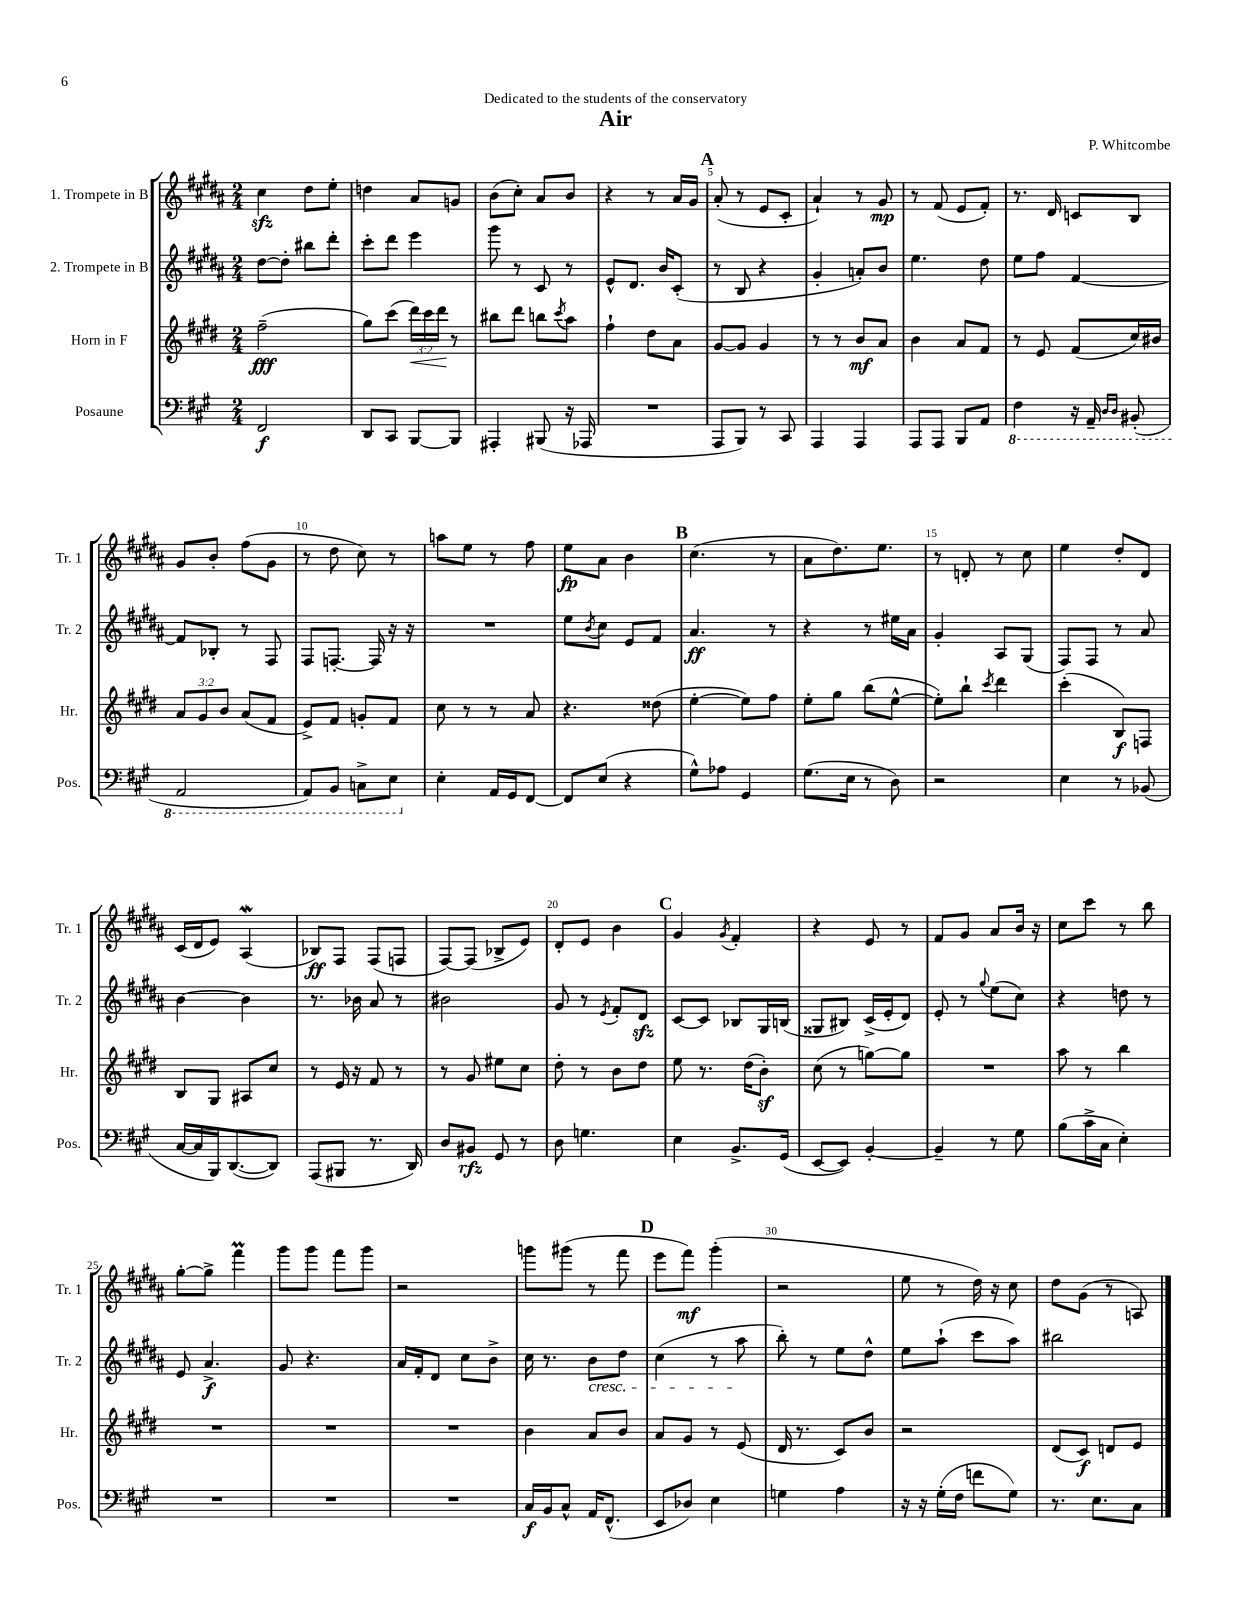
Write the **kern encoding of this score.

**kern	**dynam	**kern	**dynam	**kern	**dynam	**kern	**dynam
*part4	*part4	*part3	*part3	*part2	*part2	*part1	*part1
*staff4	*staff4	*staff3	*staff3	*staff2	*staff2	*staff1	*staff1
*I"Posaune	*	*I"Horn in F	*	*I"2. Trompete in B	*	*I"1. Trompete in B	*
*I'Pos.	*	*I'Hr.	*	*I'Tr. 2	*	*I'Tr. 1	*
*clefF4	*	*clefG2	*	*clefG2	*	*clefG2	*
*k[f#c#g#]	*	*k[f#c#g#d#]	*	*k[f#c#g#d#a#]	*	*k[f#c#g#d#a#]	*
*M2/4	*	*M2/4	*	*M2/4	*	*M2/4	*
=1	=1	=1	=1	=1	=1	=1	=1
2FF#/	f	(2ff#~\	fff	[8dd#\L	.	4cc#zz\	.
.	.	.	.	8dd#'\J]	.	.	.
.	.	.	.	8bb#X\L	.	8dd#\L	.
.	.	.	.	8ddd#'\J	.	8ee'\J	.
=2	=2	=2	=2	=2	=2	=2	=2
8DD/L	.	8gg#\L)	.	8ccc#'\L	.	4ddn\	.
8CC#/J	.	(8ccc#\J	.	8ddd#\J	.	.	.
!	!	!	!LO:HP:b	!	!	!	!
[8BBB/L	.	24ddd#\LL)	<	4eee\	.	8a#/L	.
.	.	24ccc#\	.	.	.	.	.
.	.	24ddd#\JJ	.	.	.	.	.
8BBB/J]	.	8r	[	.	.	8gn/J	.
=3	=3	=3	=3	=3	=3	=3	=3
4AAA#X'/	.	8bb#X\L	.	8ggg#\	.	(8b\L	.
.	.	8ddd#\J	.	8r	.	8cc#'\J)	.
(8BBB#X/	.	8bbn\L	.	8c#/	.	8a#/L	.
.	.	8qccc#/	.	.	.	.	.
16r	.	8aa\J	.	8r	.	8b/J	.
16AAA-X/	.	.	.	.	.	.	.
=4	=4	=4	=4	=4	=4	=4	=4
2r	.	4ff#`\	.	8e^^/L	.	4r	.
.	.	.	.	8.d#/J	.	.	.
.	.	8dd#\L	.	.	.	8r	.
.	.	.	.	16b/KL	.	.	.
.	.	8a\J	.	(8c#'/J	.	16a#/LL	.
.	.	.	.	.	.	16g#/JJ	.
!!LO:REH:place=s1:t=A
=5	=5	=5	=5	=5	=5	=5	=5
8AAA/L	.	[8g#/L	.	8r	.	(8a#'/	.
8BBB/J)	.	8g#/J]	.	8B/	.	8r	.
8r	.	4g#/	.	4r	.	8e/L	.
8CC#/	.	.	.	.	.	8c#'/J	.
=6	=6	=6	=6	=6	=6	=6	=6
4AAA/	.	8r	.	4g#'/	.	4a#`/)	.
.	.	8r	.	.	.	.	.
4AAA/	.	8b/L	mf	8an'/L)	.	8r	.
.	.	8a/J	.	8b/J	.	8g#/	mp
=7	=7	=7	=7	=7	=7	=7	=7
8AAA/L	.	4b\	.	4.ee\	.	8r	.
8AAA/J	.	.	.	.	.	(8f#/	.
8BBB/L	.	8a/L	.	.	.	8e/L	.
8AA/J	.	8f#/J	.	8dd#\	.	8f#'/J)	.
=8	=8	=8	=8	=8	=8	=8	=8
*8ba	*	*	*	*	*	*	*
4FF#\	.	8r	.	8ee\L	.	8.r	.
.	.	8e/	.	8ff#\J	.	.	.
.	.	.	.	.	.	16d#/	.
16r	.	(8f#/L	.	[4f#/	.	8cn/L	.
16AAA~/	.	.	.	.	.	.	.
16qqDD/LL	.	.	.	.	.	.	.
16qqDD/JJ	.	.	.	.	.	.	.
(8BBB#X'/	.	16cc#/L)	.	.	.	8B/J	.
.	.	16b#X/JJ	.	.	.	.	.
!!LO:LB:g=z
=9	=9	=9	=9	=9	=9	=9	=9
2AAA/	.	12a/L	.	8f#/L]	.	8g#/L	.
.	.	12g#/	.	.	.	.	.
.	.	.	.	8B-X'/J	.	8b'/J	.
.	.	12b/J	.	.	.	.	.
.	.	(8a/L	.	8r	.	(8ff#\L	.
.	.	8f#/J	.	8F#/	.	8g#\J	.
=10	=10	=10	=10	=10	=10	=10	=10
8AAA/L)	.	8e^/L)	.	8F#/L	.	8r	.
8BBB/J	.	8f#/J	.	[8.Fn'/J	.	8dd#\	.
8CCn^\L	.	8gn'/L	.	.	.	8cc#\)	.
.	.	.	.	16F/]	.	.	.
8EE\J	.	8f#/J	.	16r	.	8r	.
.	.	.	.	16r	.	.	.
=11	=11	=11	=11	=11	=11	=11	=11
*X8ba	*	*	*	*	*	*	*
4E'\	.	8cc#\	.	2r	.	8aan\L	.
.	.	8r	.	.	.	8ee\J	.
16AA/LL	.	8r	.	.	.	8r	.
16GG#/J	.	.	.	.	.	.	.
[8FF#/J	.	8a/	.	.	.	8ff#\	.
=12	=12	=12	=12	=12	=12	=12	=12
8FF#/L]	.	4.r	.	8ee\L	.	8ee\L	fp
.	.	.	.	8qb/	.	.	.
(8E/J	.	.	.	8cc#\J	.	8a#\J	.
4r	.	.	.	8e/L	.	4b\	.
.	.	(8dd##X\	.	8f#/J	.	.	.
!!LO:REH:place=s1:t=B
=13	=13	=13	=13	=13	=13	=13	=13
8G#^^\L)	.	[4ee'\	.	4.a#/	ff	(4.cc#\	.
8A-X\J	.	.	.	.	.	.	.
4GG#/	.	8ee\L])	.	.	.	.	.
.	.	8ff#\J	.	8r	.	8r	.
=14	=14	=14	=14	=14	=14	=14	=14
(8.G#\L	.	8ee'\L	.	4r	.	8a#\L	.
.	.	8gg#\J	.	.	.	8.dd#\)	.
16E\Jk	.	.	.	.	.	.	.
8r	.	(8bb\L	.	8r	.	.	.
.	.	.	.	.	.	8.ee\J	.
8D\)	.	[8ee^^\J	.	16ee#X\LL	.	.	.
.	.	.	.	16a#\JJ	.	.	.
=15	=15	=15	=15	=15	=15	=15	=15
2r	.	8ee'\L])	.	4g#'/	.	8r	.
.	.	8bb`\J	.	.	.	8dn'/	.
.	.	8qccc#/	.	.	.	.	.
.	.	4ddd#\	.	8A#/L	.	8r	.
.	.	.	.	(8G#/J	.	8cc#\	.
=16	=16	=16	=16	=16	=16	=16	=16
4E\	.	(4ccc#'\	.	8F#/L)	.	4ee\	.
.	.	.	.	8F#/J	.	.	.
8r	.	8B/L)	f	8r	.	8dd#'/L	.
(8BB-X/	.	8Fn/J	.	8a#/	.	8d#/J	.
!!LO:LB:g=z
=17	=17	=17	=17	=17	=17	=17	=17
[16C#/LL	.	8B/L	.	[4b\	.	(16c#/LL	.
16C#/]	.	.	.	.	.	16d#/J	.
16BBB/J)	.	8G#/J	.	.	.	8e/J)	.
([8.DD/	.	.	.	.	.	.	.
.	.	8A#X/L	.	4b\]	.	(4A#W/	.
8DD/J])	.	8cc#/J	.	.	.	.	.
=18	=18	=18	=18	=18	=18	=18	=18
(8AAA/L	.	8r	.	8.r	.	8B-X/L)	ff
8BBB#X/J	.	16e/	.	.	.	8F#/J	.
.	.	16r	.	16b-X\	.	.	.
8.r	.	8f#/	.	8a#/	.	(8F#/L	.
.	.	8r	.	8r	.	8Fn/J	.
16DD/)	.	.	.	.	.	.	.
=19	=19	=19	=19	=19	=19	=19	=19
8D/L	.	8r	.	2b#X\	.	[8F#/L)	.
8BB#X/J	rfz	8g#/	.	.	.	(8F#/J]	.
8GG#/	.	8ee#X\L	.	.	.	8B-X^/L	.
8r	.	8cc#\J	.	.	.	8e/J)	.
=20	=20	=20	=20	=20	=20	=20	=20
8D\	.	8dd#'\	.	8g#/	.	8d#'/L	.
4.Gn\	.	8r	.	8r	.	8e/J	.
.	.	.	.	8qe/	.	.	.
.	.	8b\L	.	8f#'/L	.	4b\	.
.	.	8dd#\J	.	8d#zz/J	.	.	.
!!LO:REH:place=s1:t=C
=21	=21	=21	=21	=21	=21	=21	=21
4E\	.	8ee\	.	[8c#/L	.	4g#/	.
.	.	8.r	.	8c#/J]	.	.	.
.	.	.	.	.	.	8qg#/	.
8.BB^/L	.	.	.	8B-X/L	.	4f#'/	.
.	.	(16dd#\KL	.	.	.	.	.
.	.	8bz'\J)	.	16G#/L	.	.	.
(16GG#/Jk	.	.	.	(16Bn/JJ	.	.	.
=22	=22	=22	=22	=22	=22	=22	=22
[8EE/L	.	(8cc#\	.	8G##X/L	.	4r	.
8EE/J])	.	8r	.	8B#X/J)	.	.	.
[4BB'/	.	[8ggn\L)	.	(16c#^/LL	.	8e/	.
.	.	.	.	16e'/J	.	.	.
.	.	8gg\J]	.	8d#/J)	.	8r	.
=23	=23	=23	=23	=23	=23	=23	=23
4BB~/]	.	2r	.	8e'/	.	8f#/L	.
.	.	.	.	8r	.	8g#/J	.
.	.	.	.	8qqgg#/	.	.	.
8r	.	.	.	(8ee\L	.	8a#/L	.
8G#\	.	.	.	8cc#\J)	.	16b/Jk	.
.	.	.	.	.	.	16r	.
=24	=24	=24	=24	=24	=24	=24	=24
(8B\L	.	8aa\	.	4r	.	8cc#\L	.
16c#^\L	.	8r	.	.	.	8ccc#\J	.
16C#\JJ	.	.	.	.	.	.	.
4E'\)	.	4bb\	.	8ddn\	.	8r	.
.	.	.	.	8r	.	8bb\	.
!!LO:LB:g=z
=25	=25	=25	=25	=25	=25	=25	=25
2r	.	2r	.	8e/	.	[8gg#'\L	.
.	.	.	.	4.a#^/	f	8gg#^\J]	.
.	.	.	.	.	.	4fff#M\	.
=26	=26	=26	=26	=26	=26	=26	=26
2r	.	2r	.	8g#/	.	8ggg#\L	.
.	.	.	.	4.r	.	8ggg#\J	.
.	.	.	.	.	.	8fff#\L	.
.	.	.	.	.	.	8ggg#\J	.
=27	=27	=27	=27	=27	=27	=27	=27
2r	.	2r	.	16a#/LL	.	2r	.
.	.	.	.	16f#'/J	.	.	.
.	.	.	.	8d#/J	.	.	.
.	.	.	.	8cc#\L	.	.	.
.	.	.	.	8b^\J	.	.	.
=28	=28	=28	=28	=28	=28	=28	=28
16C#/LL	f	4b\	.	16cc#\	.	8gggn\L	.
16BB/J	.	.	.	8.r	.	.	.
8C#^^/J	.	.	.	.	.	(8ggg#X\J	.
!	!	!	!	!LO:TX:b:i:t=cresc.	!	!	!
16AA/KL	.	8a/L	.	8b\L	.	8r	.
(8.FF#^^/J	.	.	.	.	.	.	.
.	.	8b/J	.	8dd#\J	.	8fff#\	.
!!LO:REH:place=s1:t=D
=29	=29	=29	=29	=29	=29	=29	=29
8EE/L	.	8a/L	.	(4cc#\	.	8eee\L	.
8D-X/J)	.	8g#/J	.	.	.	8fff#\J)	mf
4E\	.	8r	.	8r	.	(4ggg#'\	.
.	.	(8e/	.	8aa#\	.	.	.
=30	=30	=30	=30	=30	=30	=30	=30
4Gn\	.	16d#/	.	8bb'\)	.	2r	.
.	.	8.r	.	.	.	.	.
.	.	.	.	8r	.	.	.
4A\	.	8c#/L)	.	8ee\L	.	.	.
.	.	8b/J	.	8dd#^^\J	.	.	.
=31	=31	=31	=31	=31	=31	=31	=31
16r	.	2r	.	8ee\L	.	8ee\	.
16r	.	.	.	.	.	.	.
(16G#'\LL	.	.	.	(8aa#`\J	.	8r	.
16F#\JJ	.	.	.	.	.	.	.
8fn\L	.	.	.	8ccc#\L	.	16dd#\)	.
.	.	.	.	.	.	16r	.
8G#\J)	.	.	.	8aa#\J)	.	8cc#\	.
=32	=32	=32	=32	=32	=32	=32	=32
8.r	.	(8d#/L	.	2bb#X\	.	8dd#\L	.
.	.	8c#/J)	f	.	.	(8g#\J	.
8.E\L	.	.	.	.	.	.	.
.	.	8dn/L	.	.	.	8r	.
8C#\J	.	8e/J	.	.	.	8An/)	.
==	==	==	==	==	==	==	==
*-	*-	*-	*-	*-	*-	*-	*-
